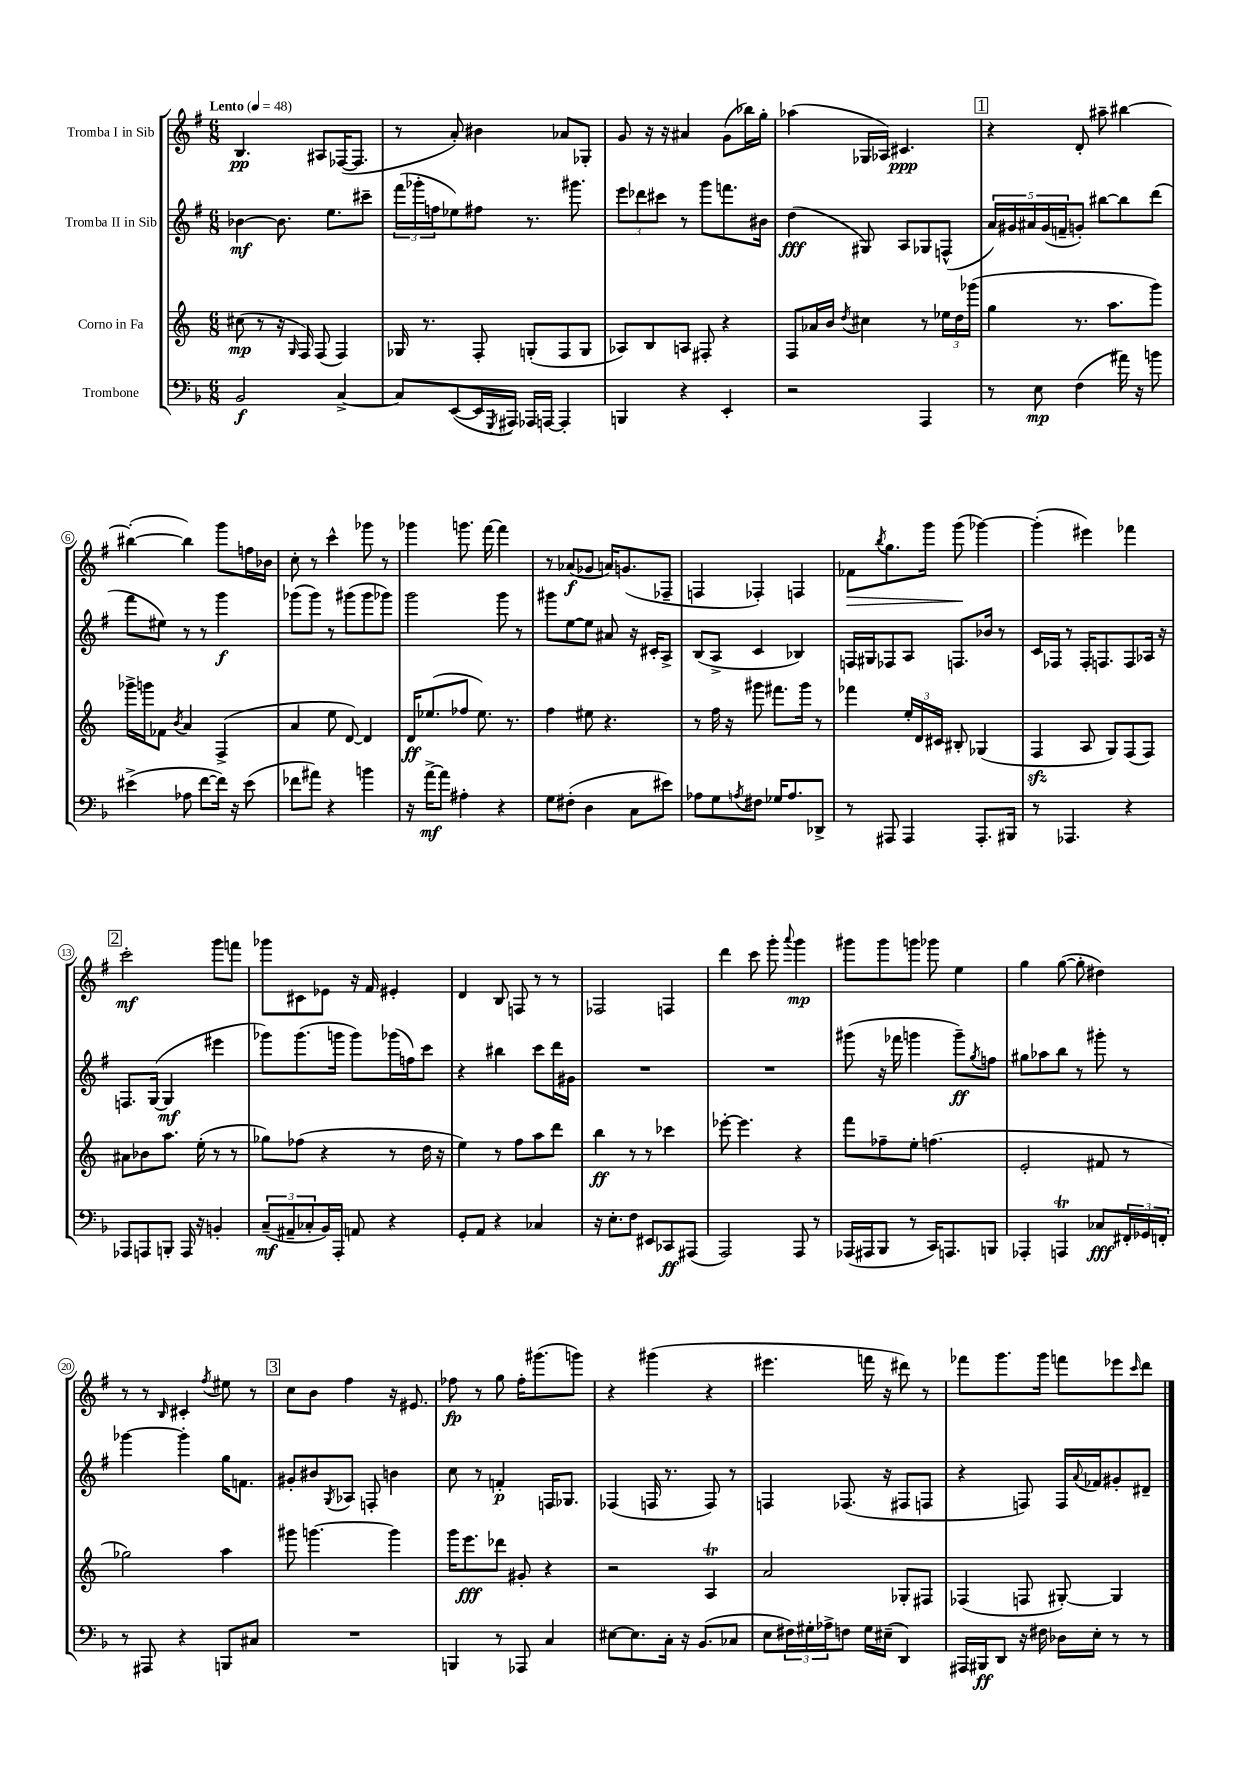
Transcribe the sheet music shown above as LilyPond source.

<<
\new StaffGroup <<
\new Staff = "s0" \with { instrumentName = "Tromba I in Sib" } {
    \clef treble \key g \major \numericTimeSignature \time 6/8 \tempo "Lento" 4 = 48
    b4.\pp ais8 fes16~( fes8. |
    r8 a'8-.) bis'4 aes'8 ges8-. |
    g'8 r16 r16 ais'4 g'8( bes''16) g''16-. |
    aes''4( ges16 aes16) cis'4.\ppp |
    \mark \markup { \box "1" } r4 d'8-. ais''8-- bis''4~ |
    bis''4~-.( bis''4) g'''8 f''16 bes'16 |
    c''8-. r8 c'''4-^ ges'''8 r8 |
    ges'''4 g'''8. fis'''16~ fis'''4 |
    r8 aes'8\f( ges'8 a'16) g'8.( fes8-- |
    f4 fes4-.) f4 |
    fes'8\> \acciaccatura { b''8 } g''8. g'''16 g'''8\!( ges'''4~) |
    ges'''4-.( eis'''4) fes'''4 |
    \mark \markup { \box "2" } c'''2-.\mf g'''8 f'''8 |
    ges'''8 cis'8 ees'8 r16 fis'16 eis'4-. |
    d'4 b8 f8 r8 r8 |
    fes2 f4 |
    d'''4 c'''8 g'''8-. \appoggiatura { a'''8 } g'''4\mp |
    gis'''8 gis'''8 g'''8 ges'''8 e''4 |
    g''4 g''8~( g''8-. dis''4) |
    r8 r8 \grace { b16 } cis'4-. \acciaccatura { fis''8 } eis''8 r8 |
    \mark \markup { \box "3" } c''8 b'8 fis''4 r16 eis'8. |
    fes''8\fp r8 g''8 fes''16-. gis'''8.( g'''8) |
    r4 gis'''4( r4 |
    eis'''4. f'''16 r16 dis'''8) r8 |
    fes'''8 g'''8. g'''16 f'''8 ees'''8 \grace { c'''16 } d'''8 \bar "|." |
}
\new Staff = "s1" \with { instrumentName = "Tromba II in Sib" } {
    \clef treble \key g \major \numericTimeSignature \time 6/8
    bes'4~\mf bes'8. e''8. cis'''8-- |
    \tuplet 3/2 { fis'''16( ges'''16-. f''16 } ees''8) fis''8 r8. gis'''8. |
    \tuplet 3/2 { e'''8 des'''8 cis'''8 } r8 g'''8 f'''8. bis'16 |
    d''4\fff( gis8) a8 ges8 f8-^( |
    \mark \markup { \box "1" } \tuplet 5/4 { a'16) gis'16 ais'16 gis'16( f'16-- } g'8-.) bis''8~ bis''8 d'''8( |
    fis'''8 eis''8) r8 r8 g'''4\f |
    ges'''8( ges'''8) r8 gis'''8( gis'''8 ges'''8) |
    g'''2 g'''8 r8 |
    gis'''8 e''8~ e''8 ais'8 r16 cis'16-. a8-> |
    b8( a8-> c'4 bes4) |
    f16 gis16 fes8 a8 f8. bes'16 r8 |
    c'16 fes16 r8 fes16-. f8. f8 aes16 r16 |
    \mark \markup { \box "2" } f8. g16~( g4\mf eis'''4 |
    ges'''8) ges'''8.( g'''16 g'''8) ges'''16( f''16) c'''8 |
    r4 bis''4 c'''8 d'''16 gis'16 |
    R2. |
    R2. |
    gis'''8( r16 fes'''16 g'''4 g'''8--\ff) \acciaccatura { g''8 } f''8 |
    gis''8 aes''8 b''8 r8 gis'''8-. r8 |
    ges'''4~ ges'''4-. g''16 f'8. |
    \mark \markup { \box "3" } gis'8-. bis'8 \acciaccatura { g8 } aes8 f8-. b'4 |
    c''8 r8 f'4-.\p f16 ges8. |
    fes4( f16 r8. f8) r8 |
    f4 fes8.( r16 fis8 f8 |
    r4 f8) f16 \appoggiatura { a'8 } fes'16 gis'8-. dis'8-- \bar "|." |
}
\new Staff = "s2" \with { instrumentName = "Corno in Fa" } {
    \clef treble \key c \major \numericTimeSignature \time 6/8
    cis''8\mp( r8 r16 \grace { g16 } f16) f8( f4) |
    ges16 r8. f8-. g8-.( f8 g8 |
    aes8) b8 a8 fis8-. r4 |
    f8 aes'16 b'16 \acciaccatura { d''8 } cis''4 r8 \tuplet 3/2 { ees''16 d''16 ges'''16( } |
    \mark \markup { \box "1" } g''4 r8. a''8. g'''8) |
    ges'''16-> g'''16 fes'8 \acciaccatura { b'8 } a'4 f4->( |
    a'4 e''8 d'8~) d'4 |
    d'16\ff ees''8.( fes''8 ees''8.) r8. |
    f''4 eis''8 r4. |
    r8 f''16 r16 gis'''8 fis'''8. gis'''16 r8 |
    fes'''4 \tuplet 3/2 { e''16-. d'16 cis'16 } bis8-. ges4( |
    f4\sfz a8 g8) f8( f8) |
    \mark \markup { \box "2" } ais'8 bes'8 a''8. e''16-.( r8 r8 |
    ges''8) fes''8( r4 r8 d''16 r16 |
    e''4) r8 f''8 a''8 d'''8 |
    b''4\ff r8 r8 ces'''4 |
    ees'''8~-. ees'''4. r4 |
    f'''8 fes''8-- e''8-. f''4.( |
    e'2-. fis'8 r8 |
    ges''2) a''4 |
    \mark \markup { \box "3" } gis'''8 g'''4.~ g'''4 |
    g'''16 e'''8.\fff des'''8 gis'8-. r4 |
    r2 a4\trill |
    a'2 ges8-. fis8 |
    fes4( f8 gis8~-.) gis4 \bar "|." |
}
\new Staff = "s3" \with { instrumentName = "Trombone" } {
    \clef bass \key f \major \numericTimeSignature \time 6/8
    bes,2\f c4~-> |
    c8 e,8~( e,16 \acciaccatura { g,,8 } ais,,16) aes,,16 a,,16~ a,,4-. |
    b,,4 r4 e,4-. |
    r2 a,,4 |
    \mark \markup { \box "1" } r8 e8\mp f4( ais'16) r16 b'8 |
    eis'4->( aes8 f'8~ f'16) r16 eis'8( |
    fes'8 ais'8) r4 b'4 |
    r16 a'16~->\mf a'8 ais4-. r4 |
    g8 fis8-.( d4 c8 eis'8) |
    aes8 g8 \acciaccatura { a8 } fis8 ges16 a8. des,8-> |
    r8 ais,,8 ais,,4 ais,,8.-. bis,,16 |
    r8 aes,,4. r4 |
    \mark \markup { \box "2" } aes,,8 a,,8 b,,8-. a,,16 r16 b,4-. |
    \tuplet 3/2 { c8--\mf( ais,8-- ces8-. } bes,16) a,,16-. a,8 r4 |
    g,8-. a,8 r4 ces4 |
    r16 e8.-. f8 eis,8 ces,8\ff ais,,8( |
    a,,2) a,,8 r8 |
    aes,,16( ais,,16 bes,,8 r8 c,16) a,,8. b,,8 |
    aes,,4-. a,,4\trill ces8\fff \tuplet 3/2 { fis,16-. ges,16 f,16-. } |
    r8 ais,,8 r4 b,,8 cis8 |
    \mark \markup { \box "3" } R2. |
    b,,4 r8 aes,,8 c4 |
    eis8~ eis8. c16-. r16 bes,8.( ces8 |
    e8 \tuplet 3/2 { fis16) gis16-. aes16-> } f8 gis16 eis16--( d,4) |
    ais,,16 bis,,16\ff d,8 r16 fis16 des16 e16-. r8 r8 \bar "|." |
}
>>
>>
\layout { \context { \Score \override BarNumber.stencil = #(make-stencil-circler 0.1 0.3 ly:text-interface::print) } }
